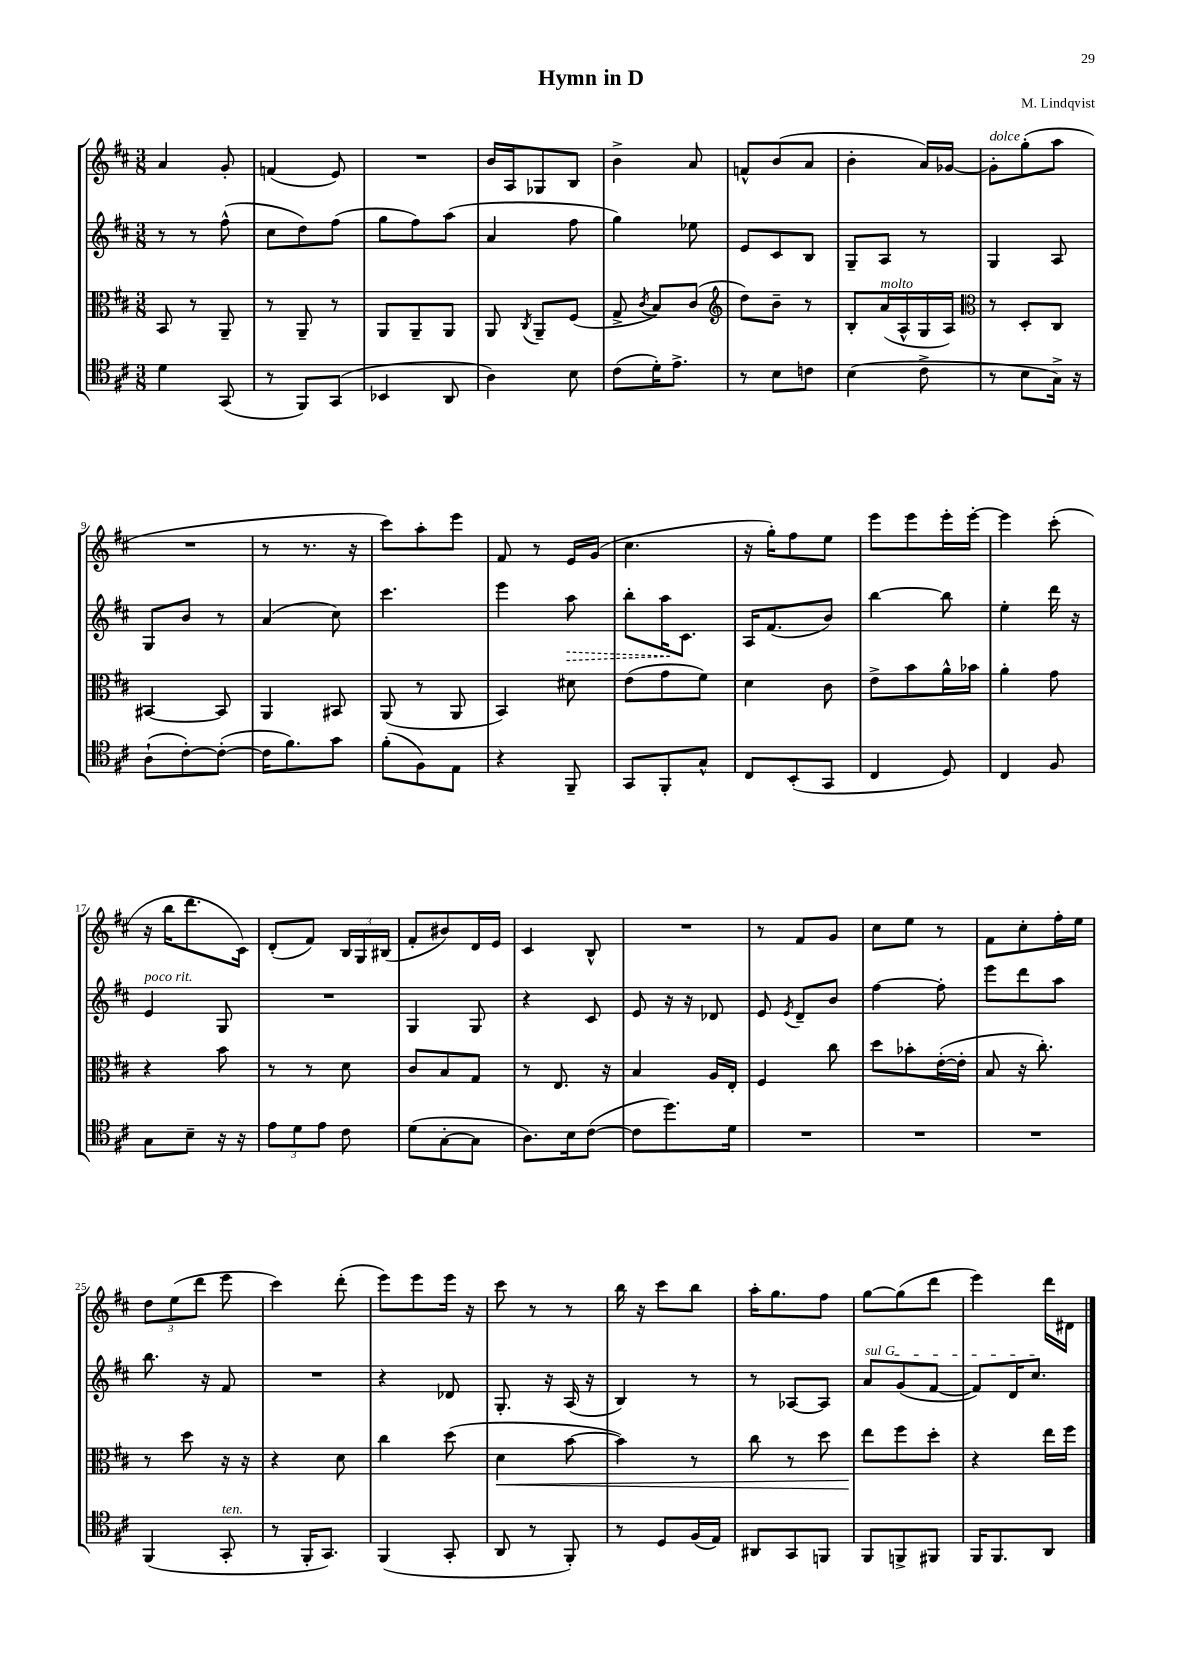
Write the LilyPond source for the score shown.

\header { title = "Hymn in D" composer = "M. Lindqvist" }
<<
\new StaffGroup <<
\new Staff = "s0" {
    \clef treble \key d \major \numericTimeSignature \time 3/8
    \autoBeamOff a'4 g'8-. |
    f'4( e'8) |
    R4. |
    b'16[ a16 ges8 b8] |
    b'4-> a'8 |
    f'8[-^ b'8( a'8] |
    b'4-. a'16[) ges'16]~ |
    ges'8[-.^\markup { \italic "dolce" } g''8-.( a''8] |
    R4. |
    r8 r8. r16 |
    cis'''8[) a''8-. e'''8] |
    fis'8 r8 e'16[ g'16]( |
    cis''4. |
    r16 g''16[-.) fis''8 e''8] |
    e'''8[ e'''8 e'''16-. e'''16]~-. |
    e'''4 cis'''8-.( |
    r16 b''16[ d'''8. cis'16]) |
    d'8[-.( fis'8]) \tuplet 3/2 { b16[ g16 bis16]( } |
    fis'8[-. bis'8) d'16 e'16] |
    cis'4 b8-^ |
    R4. |
    r8 fis'8[ g'8] |
    cis''8[ e''8] r8 |
    fis'8[ cis''8-. fis''16-. e''16] |
    \tuplet 3/2 { d''8[ e''8( d'''8] } e'''8 |
    cis'''4) d'''8-.( |
    e'''8[) e'''8 e'''16] r16 |
    cis'''8 r8 r8 |
    b''16 r16 cis'''8[ b''8] |
    a''16[-. g''8. fis''8] |
    g''8[~ g''8( d'''8] |
    e'''4) d'''16[ dis'16] \bar "|." |
}
\new Staff = "s1" {
    \clef treble \key d \major \numericTimeSignature \time 3/8
    \autoBeamOff r8 r8 fis''8-^( |
    cis''8[ d''8) fis''8]( |
    g''8[ fis''8) a''8]( |
    a'4 fis''8 |
    g''4) ees''8 |
    e'8[ cis'8 b8] |
    g8[-- a8] r8 |
    g4 a8 |
    g8[ b'8] r8 |
    a'4( cis''8) |
    cis'''4. |
    e'''4 \once \override Hairpin.style = #'dashed-line a''8\> |
    b''8[-. a''16\! cis'8.] |
    a16[ fis'8.( b'8]) |
    b''4~ b''8 |
    e''4-. d'''16 r16 |
    e'4^\markup { \italic "poco rit." } g8 |
    R4. |
    g4 g8 |
    r4 cis'8 |
    e'8 r16 r16 des'8 |
    e'8 \acciaccatura { e'8 } d'8[-- b'8] |
    fis''4~ fis''8-. |
    e'''8[ d'''8 a''8] |
    b''8. r16 fis'8 |
    R4. |
    r4 des'8 |
    g8.-. r16 a16( r16 |
    b4) r8 |
    r8 aes8[~ aes8] |
    \once \override TextSpanner.bound-details.left.text = \markup { \italic "sul G" } a'8[\startTextSpan g'8( fis'8]~ |
    fis'8[) d'16 cis''8.]\stopTextSpan \bar "|." |
}
\new Staff = "s2" {
    \clef alto \key d \major \numericTimeSignature \time 3/8
    \autoBeamOff b,8 r8 a,8-- |
    r8 a,8-- r8 |
    a,8[ a,8-- a,8] |
    a,8 \acciaccatura { cis8 } a,8[-- fis8]( |
    g8-> \acciaccatura { cis'8 } b8[) cis'8]( |
    \clef treble d''8[) b'8]-- r8 |
    b8[-. a'16^\markup { \italic "molto" }( a16-^ g16 a16]) |
    \clef alto r8 d8[-. cis8] |
    bis,4~ bis,8 |
    a,4 bis,8 |
    a,8( r8 a,8 |
    b,4) dis'8 |
    e'8[( g'8 fis'8]) |
    d'4 cis'8 |
    e'8[-> b'8 a'16-^ bes'16] |
    a'4-. g'8 |
    r4 b'8 |
    r8 r8 d'8 |
    cis'8[ b8 g8] |
    r8 e8. r16 |
    b4 a16[ e16]-. |
    fis4 cis''8 |
    d''8[ bes'8-. e'16~-.( e'16]-. |
    b8 r16 cis''8.-.) |
    r8 d''8 r16 r16 |
    r4 d'8 |
    cis''4 d''8( |
    d'4\< b'8~ |
    b'4) r8 |
    cis''8 r8 d''8 |
    e''8[\! fis''8 d''8]-. |
    r4 e''16[ fis''16] \bar "|." |
}
\new Staff = "s3" {
    \clef tenor \key d \major \numericTimeSignature \time 3/8
    \autoBeamOff d'4 g,8( |
    r8 fis,8[) g,8]( |
    bes,4 a,8 |
    a4) b8 |
    cis'8[( d'16-.) e'8.]-> |
    r8 b8[ c'8] |
    b4( cis'8-> |
    r8 b8[ g16]->) r16 |
    a8[-!( cis'8~-.) cis'8]~-.( |
    cis'16[ fis'8.) g'8] |
    fis'8[-.( fis8) e8] |
    r4 fis,8-- |
    g,8[ fis,8-. g8]-^ |
    cis8[ b,8-.( g,8] |
    cis4 d8) |
    cis4 fis8 |
    g8[ b8]-- r16 r16 |
    \tuplet 3/2 { e'8[ d'8 e'8] } cis'8 |
    d'8[( g8~-. g8] |
    a8.[) b16 cis'8]~( |
    cis'8[ d''8.) d'16] |
    R4. |
    R4. |
    R4. |
    fis,4( g,8-.^\markup { \italic "ten." } |
    r8 fis,16[-. g,8.]) |
    fis,4( g,8-. |
    a,8 r8 fis,8-.) |
    r8 d8[ fis16( e16]) |
    ais,8[ g,8 f,8] |
    fis,8[ f,8-> fis,8] |
    fis,16[ fis,8. a,8] \bar "|." |
}
>>
>>
